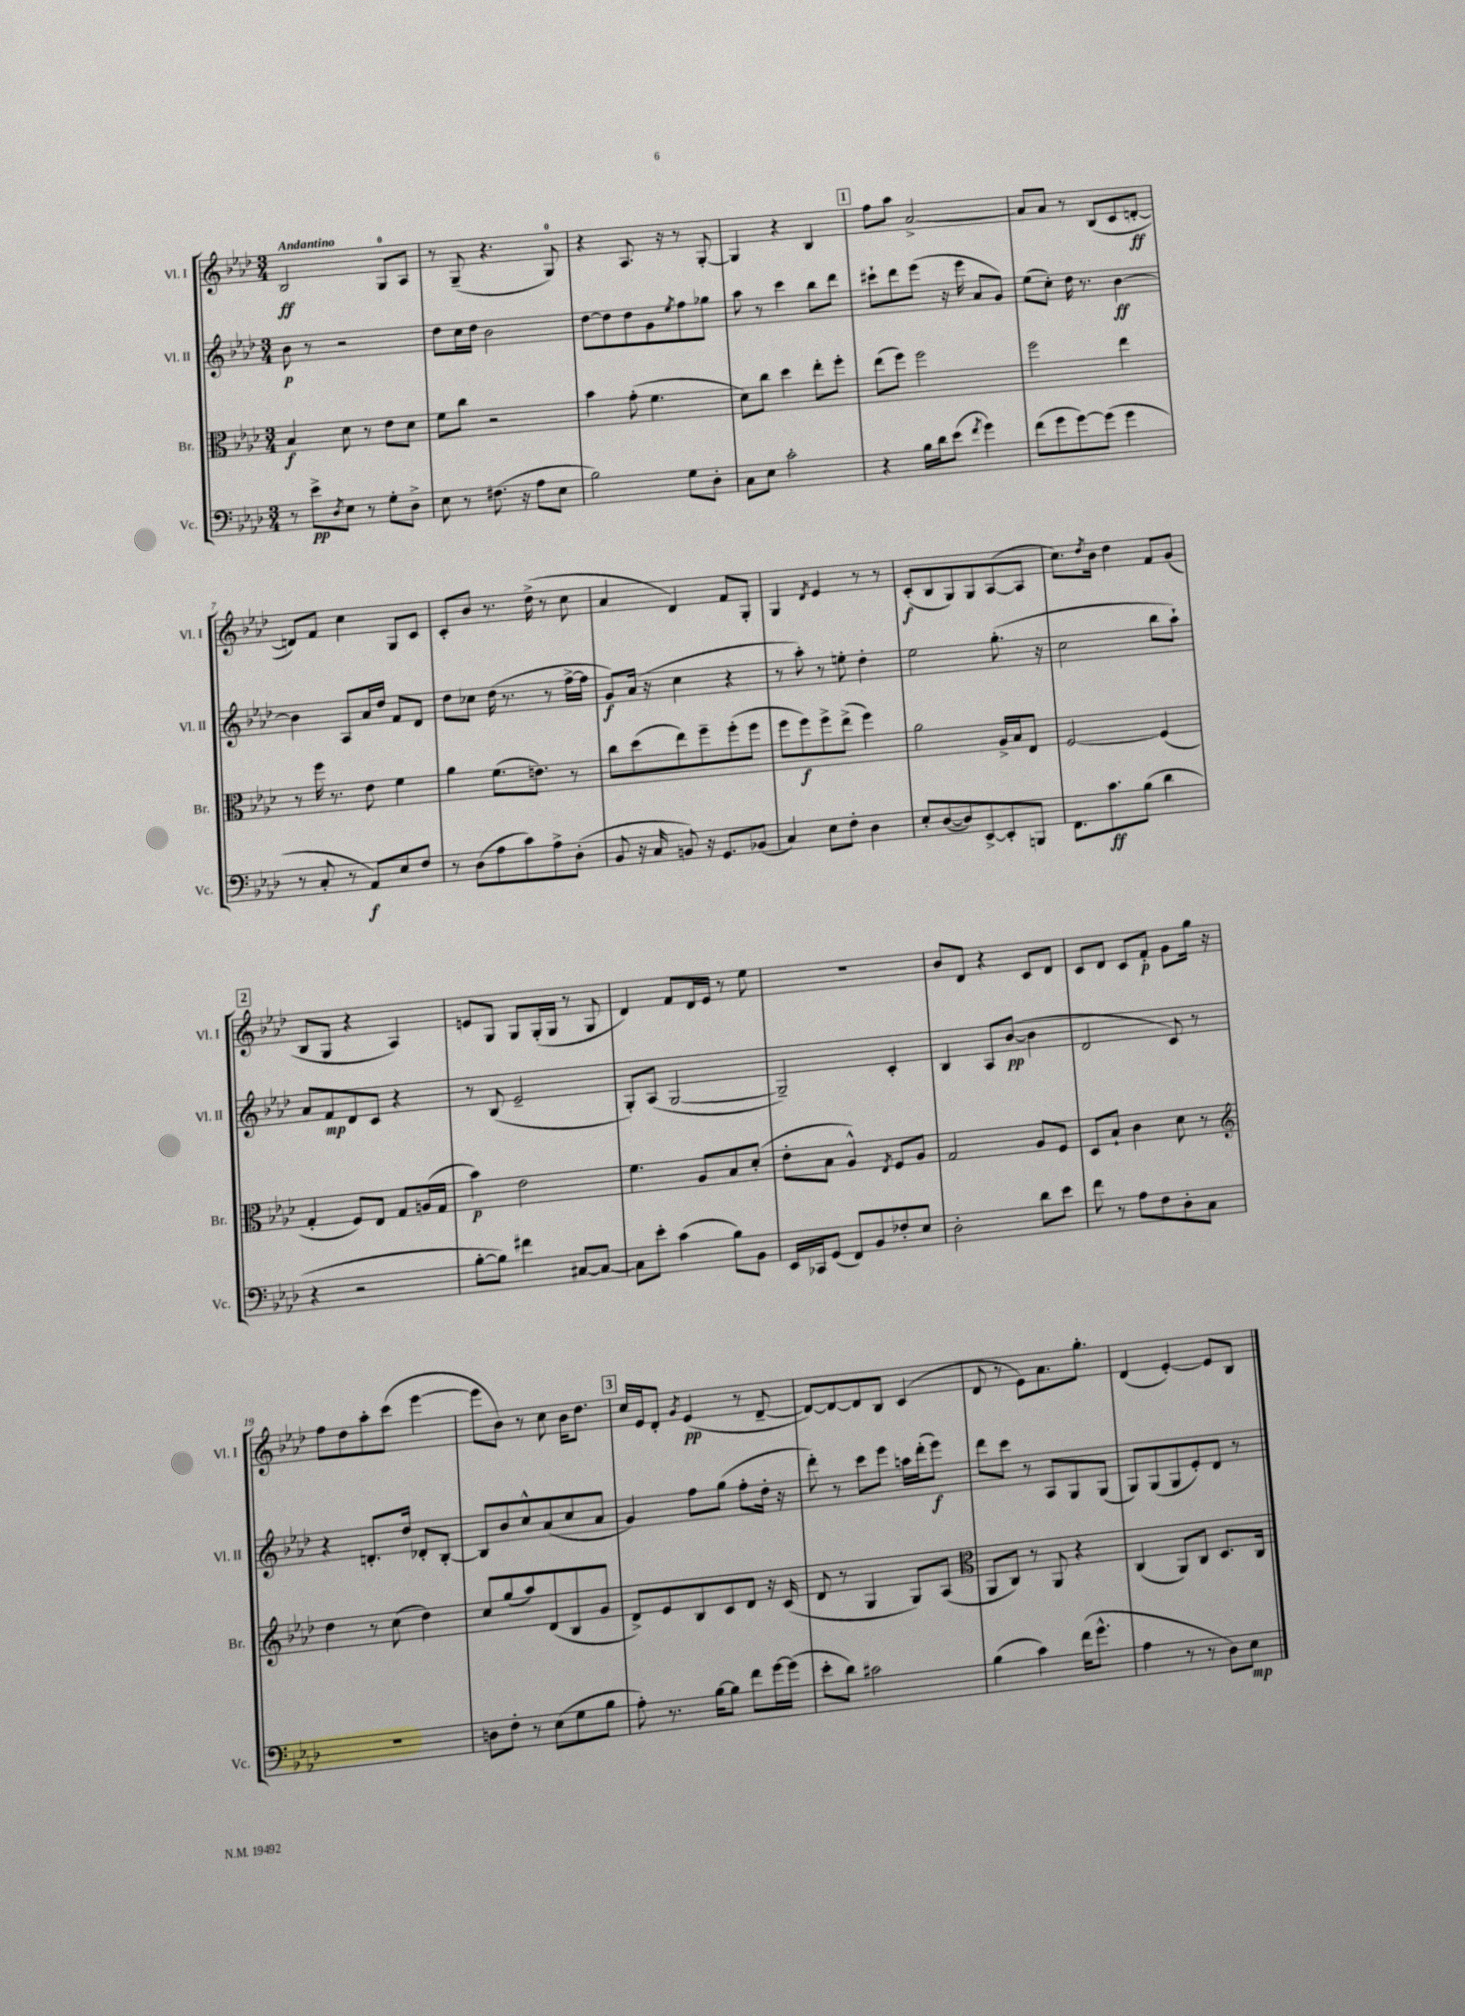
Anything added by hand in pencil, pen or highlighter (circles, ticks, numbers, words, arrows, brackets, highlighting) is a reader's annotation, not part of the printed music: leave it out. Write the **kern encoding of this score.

**kern	**kern	**kern	**kern
*staff4	*staff3	*staff2	*staff1
*clefF4	*clefC3	*clefG2	*clefG2
*k[b-e-a-d-]	*k[b-e-a-d-]	*k[b-e-a-d-]	*k[b-e-a-d-]
*M3/4	*M3/4	*M3/4	*M3/4
8r	4B-	8b-	2B-
8e-^	.	8r	.
8qD-	.	.	.
8E-	8d-	2r	.
8r	8r	.	.
8G'	8e-	.	8G
8D-^	8d-	.	8A-
=	=	=	=
8E-	8f	8dd-	8r
8r	8cc	16cc	(8G~
.	.	16dd-	.
(8.F#	2r	2b-	4.r
16r	.	.	.
8A-	.	.	.
8E-	.	.	8G)
=	=	=	=
2B-)	4b-	[8dd-	4r
.	.	8dd-]	.
.	(8g'	8dd-	8.A-
.	4.f	8g	.
.	.	.	16r
.	.	8qee-	.
8G	.	8ff	8r
8D-'	.	8gg-	[8G'
=	=	=	=
8C	8d-)	8aa-	4G]
8E-	8cc	8r	.
2c'	4dd-	4ccc	4r
.	8ee-'	8bb-	4B-
.	8ff'	8ddd-	.
=	=	=	=
4r	(8ee-	8ccc#`	8ff
.	8ff)	8ddd-	8aa-
16B-	2ff	(8eee-	[2a-^
16d-	.	.	.
(8e-	.	16r	.
.	.	16eee-	.
8qf	.	.	.
4g)	.	8a-	.
.	.	8g)	.
=	=	=	=
(8f	2ff	(8ee-	8a-]
8g	.	8cc')	8a-
[8g)	.	16dd-	8r
.	.	8.r	.
(8g]	.	.	(8B-
4g	4ee-	[4b-	8c
.	.	.	[8d'
=	=	=	=
8r	8r	4b-]	8d])
8C'	16ff	.	8f
.	8.r	.	.
8r	.	8A-	4cc
8AA-)	8e-	16a-	.
.	.	16dd-	.
8E-	4f	8f	8G
8F	.	8d-	8c
=	=	=	=
8r	4a-	8dd-	8c'
(8D-	.	8cc-	8b-
8A-	(8.f	(16dd-	8.r
.	.	8.r	.
8c)	.	.	.
.	8.e)	.	(16dd-^
8A-^	.	8r	8r
(8D-'	8r	[16ff^	8cc
.	.	16ff]	.
=	=	=	=
8BB-	8cc	8g)	4a-
16r	(8dd-	(16a-	.
16C	.	16r	.
8BB)	8ee-)	4cc	4d-)
16r	8ff~	.	.
8.GG	.	.	.
.	(8ff'	4r	8f
(8BB-	8ff	.	8G'
=	=	=	=
4C)	8ff	8r	4G
.	8ff)	8aa-')	.
.	.	.	8qd-
8E-	8ff^	8r	4e-
8F'	(8ee-^	8ee'	.
4D-	4ff)	4dd-'	8r
.	.	.	8r
=	=	=	=
8E-'	2a-	2ee-	(8c'
([8D-	.	.	8B-
8D-])	.	.	8G)
[8EE-^	.	.	8G
8EE-']	16A-^	(8.gg'	([8A-
.	16B-	.	.
8BBB	8E-	.	8A-]
.	.	16r	.
=	=	=	=
8.FF	[2F	2cc	8.cc)
.	.	.	8qdd-
8.c	.	.	16b-
.	.	.	4dd-
(8B-	.	.	.
4d-	(4F]	8bb-	8f
.	.	8aa-`)	(8g
=	=	=	=
4r	4G'	8a-	8B-
.	.	8f	8G
2r	8F)	8d-	4r
.	8E-	8c	.
.	8G	4r	4A-)
.	(16A	.	.
.	16G	.	.
=	=	=	=
[8B-'	4b-)	8r	8e
8B-])	.	(8B-	8G
4f#	2e-	2e-~	8G
.	.	.	(16G'
.	.	.	16G
[8C#	.	.	8r
8C#_	.	.	8G
=	=	=	=
8C#]	4.f	8G')	4d-)
8e-'	.	(8A-	.
(4c	.	[2G	8f
.	8A-	.	16d-
.	.	.	16e-
8B-)	8B-	.	8r
8BB-	(8d-'	.	8ee-
=	=	=	=
16EE-	8e-'	2G~])	2.r
16CC-	.	.	.
(8GG	8B-	.	.
8FF)	4A-^^)	.	.
8BB-	.	.	.
.	8qE-	.	.
8F-'	8F	4c'	.
8E-	8A-	.	.
=	=	=	=
2D-'	2G	4B-	8b-
.	.	.	8d-
.	.	8A-	4r
.	.	([8b-	.
8d-	8A-	4b-]	8c
8e-	8F	.	8d-
=	=	=	=
8f	8D-	2d-	8c
8r	8B-`	.	8d-
8A-	4c	.	8c
8F	.	.	8f'
8D-'	8d-	8c)	8g
8C	8r	8r	16gg
.	.	.	16r
=	=	=	=
*	*clefG2	*	*
2.r	4dd-	4r	8ff
.	.	.	8dd-
.	8r	8.d'	8aa-'
.	(8cc	.	(8ccc
.	.	16dd-	.
.	4dd-)	8d-'	[4eee-
.	.	[8B-'	.
=	=	=	=
8D	8cc	8B-]	8eee-]
8F'	(8gg	8b-	8b-)
8r	8aa-)	8cc^^	8r
(8E-	(8d-	(8a-	8cc
8G	8B-	8cc	16b-
.	.	.	8.dd-
8B-	8g	8a-	.
=	=	=	=
8A-')	8d-^)	4g)	16cc
.	.	.	16e-
8.r	8e-	.	8d-'
.	.	.	8qg
.	8B-	8ff	(4e-
[16B-	.	.	.
8B-]	8c	(8gg	.
8f	8d-	8ff'	8r
[16g	16r	16dd-'	[8d-~
(16g]	(16c	16r	.
=	=	=	=
8e-'	8d-	8ddd-')	8d-_)
8d-)	8r	8r	8d-_
2c#	4G	8ccc	8d-]
.	.	8eee-	8B-
.	8G)	16aa	(4c
.	.	(16ddd-'	.
.	(8A-	8eee-)	.
=	=	=	=
*	*clefC3	*	*
(4B-	8AA-	8ddd-	8d-
.	8C)	8ccc	8r
4c)	8r	8r	8e-)
.	8AA-	8A-	8.a-
(16f	4r	8G	.
8.g^^	.	.	8.gg'
.	.	(8G	.
=	=	=	=
4A-	(4C	8G)	(4d-
.	.	(8G	.
8r	8AA-)	8G	[4e-')
8r	8C	8e-')	.
8D-)	8.D-	8d-	8e-]
8E-	.	8r	8B-
.	16C	.	.
==	==	==	==
*-	*-	*-	*-
